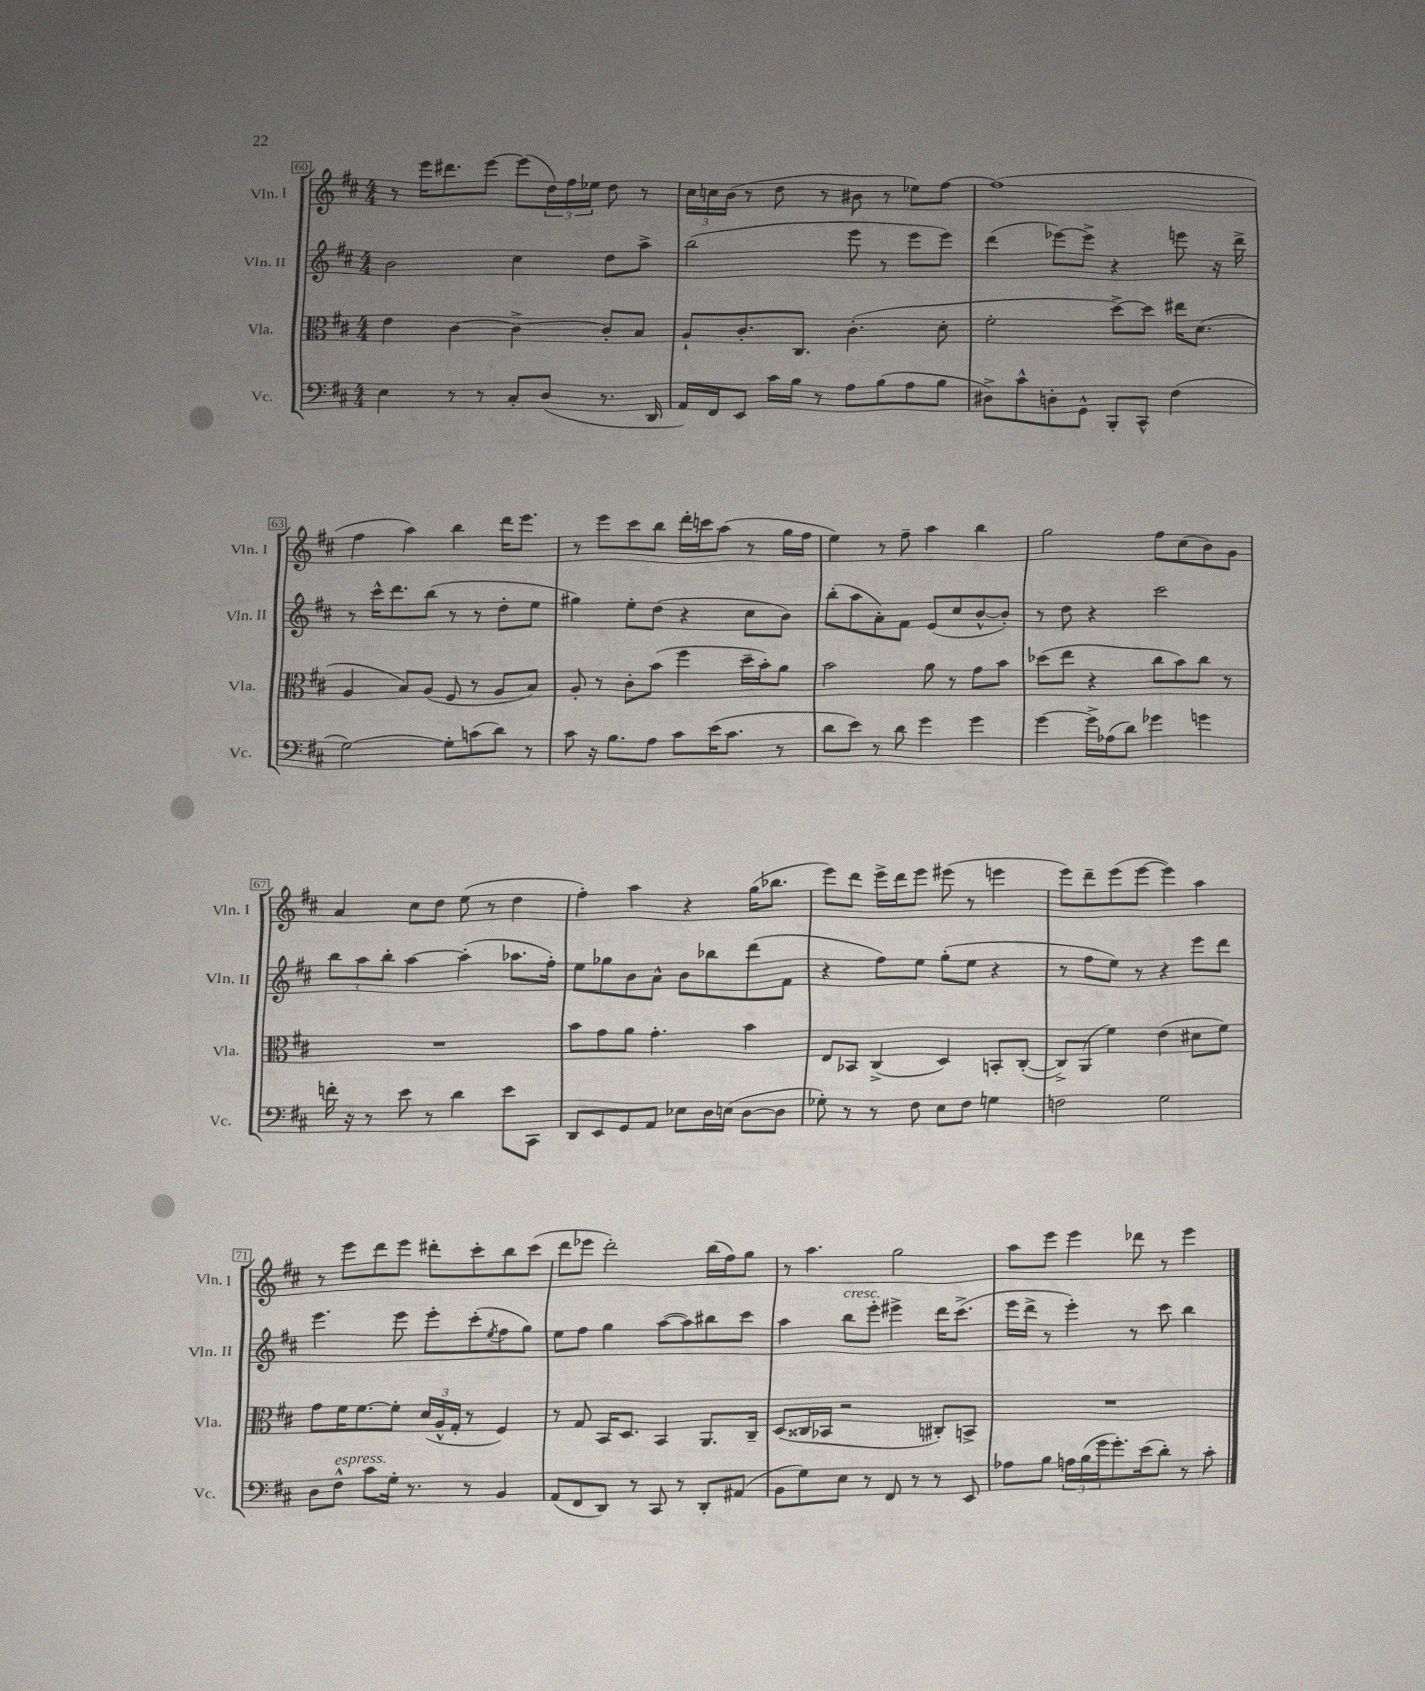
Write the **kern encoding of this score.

**kern	**kern	**kern	**kern
*staff4	*staff3	*staff2	*staff1
*clefF4	*clefC3	*clefG2	*clefG2
*k[f#c#]	*k[f#c#]	*k[f#c#]	*k[f#c#]
*M4/4	*M4/4	*M4/4	*M4/4
4E	4e	2b	8r
.	.	.	16eee
.	.	.	8.ddd#
8r	[4c#	.	.
8r	.	.	[8eee
8C#'	4c#^_	4cc#	(8eee]
(8D	.	.	24dd)
.	.	.	24ff#
.	.	.	24ee-
8.r	8c#']	8dd	8dd
.	8B	8aa^	8r
16DD	.	.	.
=	=	=	=
16AA)	8A`	(2bb	24cc#
.	.	.	24cc
16FF#	.	.	.
.	.	.	(24b
8EE	8.c#'	.	8r
16c#	.	.	8dd
16B	8.C#	.	.
8r	.	.	8r
8A	(4.c#'	8eee	8b#
(8B	.	8r	8r
8A	.	8eee	8ee-)
8B	8d'	8eee)	[8ff#
=	=	=	=
8D#^)	2f#'	(4ddd	(1ff#]
8c#^^	.	.	.
8D'	.	[8eee-)	.
8GG^^	.	8eee-^]	.
8BBB'	[8dd^)	4r	.
8CC#^^	8dd]	.	.
(4F#	16ee#	8eee	.
.	(8.d	.	.
.	.	16r	.
.	.	16ddd^	.
=	=	=	=
[2G)	4A	8r	4ff#
.	.	16ccc#^^	.
.	.	8.ddd	.
.	8B)	.	4aa)
.	(8A	(8bb	.
8G']	8F#	8r	4bb
(8c	8r	8r	.
8d)	8A	8dd'	16ddd
.	.	.	8.eee
8r	8B)	8ee	.
=	=	=	=
8c#	8A'	4gg#)	8r
16r	8r	.	8eee
8.B	.	.	.
.	8c#'	8ee'	8ccc#
8A	(8b	(8dd	8bb
8c#	4ff#	4r	16ddd'
.	.	.	16ccc
(16e	.	.	(8aa
8.c#	.	.	.
.	16dd~	8cc#	8r
.	16b')	.	.
8r	8a	8b)	16gg
.	.	.	16ff#
=	=	=	=
8d	2b	(8bb'	4ee)
8e)	.	8aa	.
8r	.	8a')	8r
8d	.	8f#	8ff#~
4g	8a	(8e	4aa
.	8r	8cc#	.
4g	8g	[8b^^	4bb
.	8b	8b'])	.
=	=	=	=
[4g	(8dd-	8r	2gg
.	8ee	8dd	.
16g^]	4r	4r	.
(16A-	.	.	.
8d)	.	.	.
4g-	8cc#	2ccc#	8ff#
.	8b)	.	(8cc#
4g	8cc#	.	8b)
.	8r	.	8g
=	=	=	=
16f'	1r	12bb	4a
16r	.	.	.
.	.	12aa	.
8r	.	.	.
.	.	12bb'	.
8e	.	[4aa	8cc#
8r	.	.	8dd
4d	.	(4aa']	(8ee
.	.	.	8r
8e	.	8.aa-	4dd
8CC#	.	.	.
.	.	16ff#')	.
=	=	=	=
8DD	8b	8ee	4ff#')
8EE	8g	8gg-	.
8GG	8a	8b	4aa
8AA	4.g'	8a^^	.
8E-	.	8b	4r
16D	.	8bb-	.
(16E	.	.	.
[8D	4b	(8ddd	(16gg
.	.	.	8.bb-
8D]	.	8f#	.
=	=	=	=
8G-')	8E	4r	8eee)
8r	8BB-	.	8ddd
8r	(4C#^	8ff#)	16eee^
.	.	.	16ddd
8F#	.	8ee	8eee
8E	4D)	(8gg'	(8eee#
8F#	.	8ee	8r
4G	8BB'	4r	4eee
.	([8C#'	.	.
=	=	=	=
2F	8C#^])	8r	8eee)
.	(8AA	8ff#	8ddd~
.	4f#)	8ee)	(8eee
.	.	8r	[8eee
2G	(4e	4r	4eee])
.	8d#	8eee	4aa
.	8f#)	8ddd	.
=	=	=	=
8D	8g	4.eee	8r
8F#^^	16f#	.	8eee
.	[8.f#	.	.
8c#	.	.	8ddd
16G'	8f#']	8eee	8eee
8.r	.	.	.
.	(24d	8eee'	8ddd#'
.	24A^^	.	.
.	24G'	.	.
8r	8r	(8ccc#'	8ccc#'
.	.	8qee	.
4BB	4F#)	8ff#	8bb
.	.	8gg)	(8ccc#
=	=	=	=
(8AA	8r	8ee	8ddd
8FF#	8G	8ff#	8eee-
8DD)	16BB	4gg	2ddd')
.	8.D	.	.
8r	.	.	.
8CC#	4BB	([8aa	.
8r	.	8aa])	.
8DD'	8.AA	8bb#	(16bb
.	.	.	16ff#)
(8AA#	.	8ccc#	8gg
.	16C#~	.	.
=	=	=	=
8BB	(8D	4aa	8r
8G)	16C##	.	4.aa
.	16BB-	.	.
8E	2r	8bb	.
8r	.	8eee'	.
8FF#	.	4eee#^	2gg
8r	.	.	.
8r	8C#')	16ddd	.
.	.	(8.ccc#^	.
8EE	8BB^	.	.
=	=	=	=
8A-	1r	16eee	8aa
.	.	16ddd^	.
8B	.	8r	8eee
24A	.	4eee')	4eee
(24B	.	.	.
24g	.	.	.
8.g')	.	.	.
.	.	8r	8ddd-
(16e	.	.	.
8d')	.	8ccc#	8r
8r	.	4bb	4eee
8c#'	.	.	.
==	==	==	==
*-	*-	*-	*-
